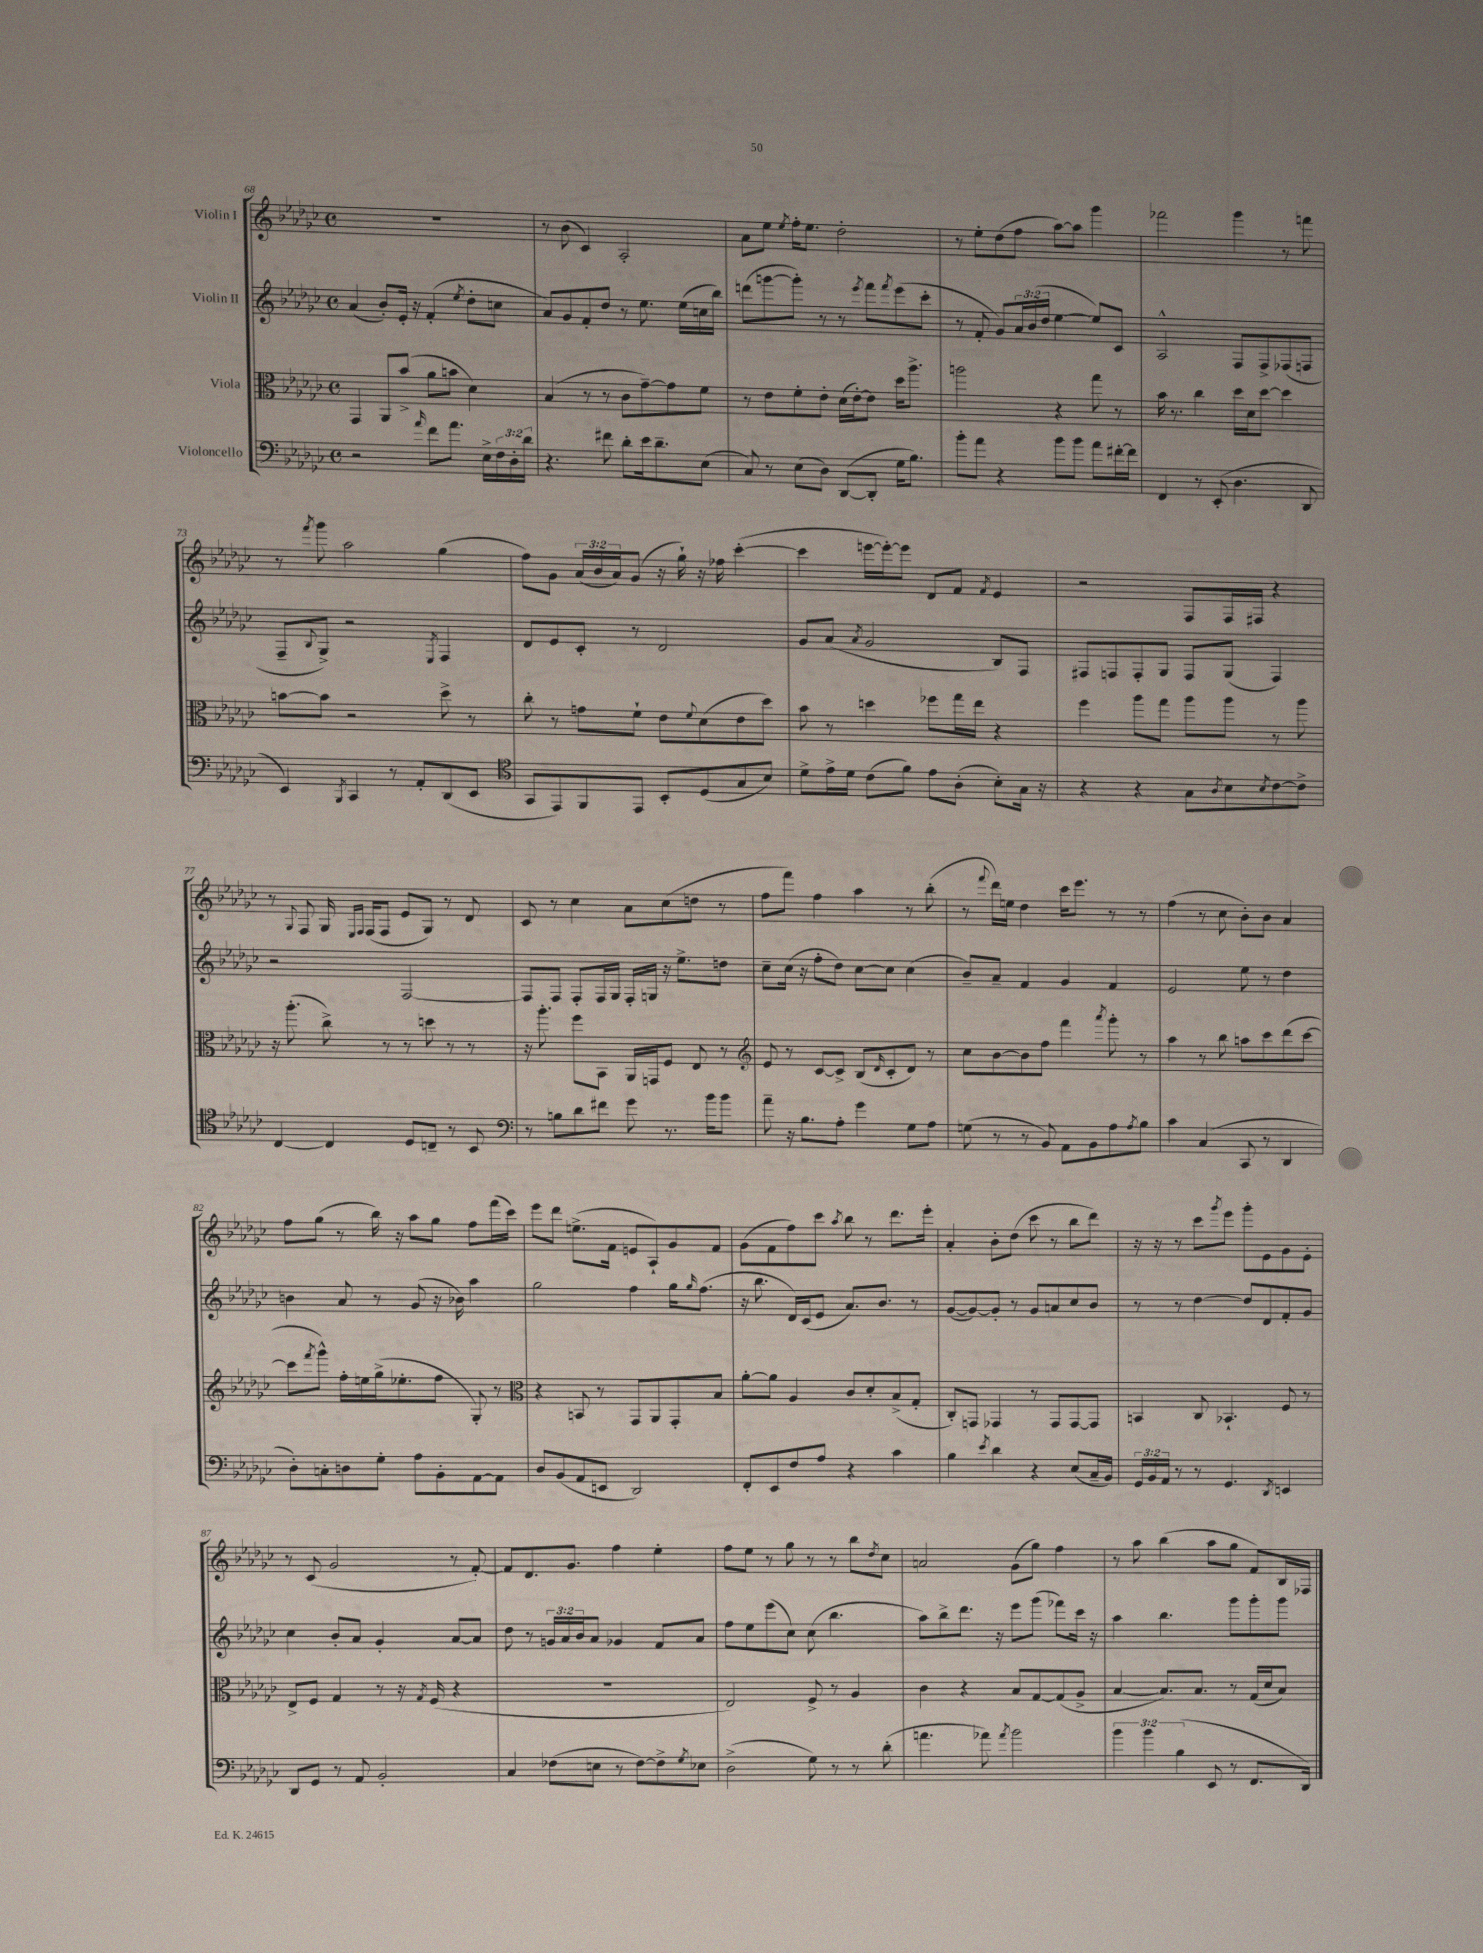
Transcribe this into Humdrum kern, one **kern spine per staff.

**kern	**kern	**kern	**kern
*part4	*part3	*part2	*part1
*staff4	*staff3	*staff2	*staff1
*I"Violoncello	*I"Viola	*I"Violin II	*I"Violin I
*clefF4	*clefC3	*clefG2	*clefG2
*k[b-e-a-d-g-c-]	*k[b-e-a-d-g-c-]	*k[b-e-a-d-g-c-]	*k[b-e-a-d-g-c-]
*M4/4	*M4/4	*M4/4	*M4/4
*met(c)	*met(c)	*met(c)	*met(c)
=68	=68	=68	=68
2r	4GG-/	(4a-/	1r
.	8AA-/L	8b-'/L)	.
.	(8b-^/J	16e-'/Jk	.
.	.	16r	.
16qqa-/	.	.	.
8f\L	8a-\L	(4f'/	.
8.a-\J	8bn\J	.	.
.	.	8qee-/	.
.	4d-\)	8dd-'\L	.
16E-^\LL	.	.	.
24F\	.	8ccn\J	.
24D-'\	.	.	.
24d-\JJ	.	.	.
=69	=69	=69	=69
4.r	(4B-/	8a-/L)	8r
.	.	8g-/	(8b-\
.	8r	8f'/	4c-/)
8f#X\	8r	8dd-/J	.
8d-'\L	8c-\L	8r	2A-'/
16e-\k	[8g-~\)	8.ee-\	.
8.d-~\	.	.	.
.	8g-\]	.	.
.	.	(16ee-\LL	.
(8E-\J	8f\J	16ccn\	.
.	.	16bb-\JJ)	.
=70	=70	=70	=70
8C-/)	8r	(8dddn\L	8a-\L
8r	8e-\L	[8gggn\	8ee-\J
.	.	.	8qee-/
(8E-\L	8f'\	8ggg'\J])	16ff'\KL
.	.	.	8.ee-\J
8D-\J)	8e-'\J	8r	.
([8DD-/L	(16d-\LL	8r	2dd-'\
.	[16e-'\J)	.	.
.	.	8qeee-/	.
8DD-'/J]	8e-\J]	8fff\L	.
.	.	8qfff/	.
16G-\KL	16dd-\KL	(8eee-\	.
8.B-\J)	8.aa-^\J	.	.
.	.	8ccc-'\J	.
=71	=71	=71	=71
8b-'\L	2aan\	8r	8r
8a-\J	.	8f'/	8ee-'\L
4r	.	8g-/L)	(8dd-\
.	.	24a-/L	8ff\J
.	.	(24b-/	.
.	.	24dd-/JJ	.
8b-\L	4r	[4ee-\	[8aa-\L)
8b-\J	.	.	8aa-\J]
8a-\L	8gg-\	8ee-/L])	4ggg-\
[16f#X'\L	8r	8c-/J	.
16f#\JJ]	.	.	.
=72	=72	=72	=72
4FF/	16b-\	2A-^^/	2fff-X\
.	8.r	.	.
8r	4cc-\	.	.
(8EE-'/	.	.	.
4.D-\	16dd-\LL	8F/L	4ggg-\
.	16d-\J	.	.
.	[8dd-\J	8F^/	.
.	4dd-\]	(8F-X/	8r
8DD-/	.	8Fn/J	8fffn\
!!LO:LB:g=z
=73	=73	=73	=73
4EE-/)	[8bn\L	8F~/L	8r
.	.	8qqB-/	8qfff/
.	8b\J]	8G-^/J)	8ggg-\
8qBBB-/	.	.	.
4CC-/	2r	2r	2aa-\
8r	.	.	.
8AA-'/L	.	.	.
.	.	8qE-/	.
(8DD-/	8dd-^\	4F/	(4gg-\
8EE-/J	8r	.	.
=74	=74	=74	=74
*clefC4	*	*	*
8GG-/L	8cc-'\	8d-/L	8ff\L)
8EE-/)	8r	8e-/	8g-\J
8FF/	8gn\L	8c-'/J	(24a-/LL
.	.	.	24b-/
.	.	.	24a-/J)
8EE-/J	8f`\J	8r	(8g-/J
8BB-'/L	8e-\L	2d-/	16r
.	.	.	16gg-`\)
.	8qqf/	.	.
(8D-/	(8d-\	.	16r
.	.	.	16ff-X\
8G-/	8e-\	.	([4ccc-'\
8B-/J)	8dd-\J)	.	.
=75	=75	=75	=75
8d-^\L	8b-\	8g-/L	4ccc-\]
16e-^\L	8r	(8a-/J	.
16d-\JJ	.	.	.
.	.	8qa-/	.
(8c-\L	4ddn\	2g-/	[16eeen\LL
.	.	.	16eee'\J_)
8f\J)	.	.	8eee\J]
8e-\L	8ff-X\L	.	8d-/L
(8A-'\J	16gg-\L	.	8f/J
.	16ee-\JJ	.	.
.	.	.	8qf/
8B-'\L)	4r	8B-/L)	4e-/
16G-\Jk	.	8F/J	.
16r	.	.	.
=76	=76	=76	=76
4r	4ff\	8F#X/L	2r
.	.	8Fn/	.
4r	8aa-\L	8F'/	.
.	8gg-\J	8G-/J	.
8G-\L	8aa-\L	8F/L	8F/L
8qA-/	.	.	.
8B-\	8aa-\J	(8G-/J	16F/L
.	.	.	16F#X/JJ
8qB-/	.	.	.
[8c-\	8r	4F/)	4r
8c-^\J]	8aa-\	.	.
!!LO:LB:g=z
=77	=77	=77	=77
[4C-/	16r	2r	8r
.	(8.aa-'\	.	.
.	.	.	8qqG-/
.	.	.	8F/
4C-/]	8cc-^\)	.	16G-/
.	.	.	16qqE-/LL
.	.	.	16qqF/JJ
.	.	.	(16F/KL
.	8r	.	8F/J
8D-/L	8r	[2F/	8e-/L
8Cn~/J	8ddn\	.	8G-/J)
8r	8r	.	8r
8BB-/	8r	.	8d-/
=78	=78	=78	=78
*clefF4	*	*	*
8r	16r	8F/L]	8c-/
.	8.aa-'\	.	.
8Bn\L	.	8F/J	8r
8d-\	8ff\L	8F'/L	4cc-\
8f#X\J	8BB-\J	16F/L	.
.	.	16G-/JJ	.
8g-\	16AA-/LL	16F'/LL	8a-\L
.	16GGn/J	16Gn/JJ	.
8.r	8F/J	16r	(8cc-\
.	.	8.ee-^\L	.
.	8E-/	.	8ddn\J
16b-\KL	.	.	.
8b-\J	8r	8ddn\J	8r
=79	=79	=79	=79
*	*clefG2	*	*
8a-~\	8e-/	8cc-~\L	8ff\L
16r	8r	(16cc-\Jk	8fff\J)
8.B-\L	.	16r	.
.	[8c-/L	8ff'\L	4ff\
8A-'\J	8c-^/J]	8dd-\J)	.
4g-\	(8B-/L	[8cc-\L	4aa-\
.	16qqd-/	.	.
.	8c-'/	8cc-\J]	.
8G-\L	8d-/J)	(4cc-\	8r
8A-\J	8r	.	(8bb-'\
=80	=80	=80	=80
(8Gn\	8cc-\L	8b-~/L)	8r
.	.	.	8qqfff/
8r	[8b-\	8a-~/J	16ddd-\LL)
.	.	.	16een\JJ
8r	8b-\]	4f/	4dd-\
8BB-/)	8ff\J	.	.
8AA-\L	4fff\	4g-/	16ccc-\KL
.	.	.	8.eee-\J
8BB-\	.	.	.
.	8qaaa-/	.	.
8A-\	8ggg-'\	4f/	8r
8qA-/	.	.	.
8B-\J	8r	.	8r
=81	=81	=81	=81
4c-\	4aa-\	2e-/	(4ff\
(4C-/	8r	.	8r
.	8bb-\	.	8cc-\
8CC-/	8aan\L	8ee-\	8b-'\L)
8r	8ccc-\	8r	8b-\J
4DD-/	(8ddd-\	4dd-\	4a-/
.	[8ccc-\J	.	.
!!LO:LB:g=z
=82	=82	=82	=82
8D-'\L)	8ccc-\L]	4bn\	8ff\L
.	8qfff/	.	.
8Cn'\	8ggg-^^\J)	.	(8gg-\J
8Dn\	16ff'\LL	8a-/	8r
.	16een\	.	.
8G-'\J	(16gg-^\J	8r	16bb-\)
.	8.ee-X'\	.	16r
8A-\L	.	(8g-/	8aa-\L
8BB-'\	8ff\J	16r	8gg-\J
.	.	16b-X\)	.
[8AA-\	8G-'/)	4aa-\	8ff\L
8AA-\J]	8r	.	(16fff\L
.	.	.	16ccc-\JJ)
=83	=83	=83	=83
*	*clefC3	*	*
8D-/L	4r	2gg-\	8eee-\L
(8BB-/	.	.	8ddd-\J
8AA-/	8BBn/	.	(8.een^\L
8EEn/J	8r	.	.
.	.	.	16f\Jk
2DD-/)	8GG-/L	4ff\	8en/L
.	8AA-/	.	8A-`/)
.	8GG-'/	16gg-\KL	8g-/
.	.	16qqgg-/	.
.	.	(8.ff\J	.
.	8B-/J	.	8f/J
=84	=84	=84	=84
8FF'/L	[8a-'\L	16r	(8g-\L
.	.	8.bb-\	.
8EE-/	8a-\J]	.	8f\
8F/	4A-/	16d-/LL)	8ff\)
.	.	(16c-/J	.
8A-/J	.	8e-/J	8ccc-\J
.	.	.	8qaa-/
4r	8c-/L	8.a-/L)	8bb-\
.	8d-'/	.	8r
.	.	8.b-/J	.
4c-\	(8B-^/	.	8.ddd-\L
.	8G-'/J	8r	.
.	.	.	16eee-'\Jk
=85	=85	=85	=85
4B-\	8C-'/L)	([8g-/L	4a-'/
.	8GGn/J	8g-/_)	.
8qe-/	.	.	.
4d-\	4GG-X/	8g-'/J]	8b-'\L
.	.	8r	(8dd-\J
4r	8r	8g-/L	8ccc-\
.	8GG-/L	8an/	8r
(8E-/L	[8GG-/	8cc-/	8bb-\L
16C-~/L	8GG-/J]	8b-/J	8ddd-\J)
16BB-/JJ)	.	.	.
=86	=86	=86	=86
24GG-/LL	4BBn/	8r	16r
24BB-/	.	.	.
.	.	.	16r
24AA-/JJ	.	.	.
8r	.	8r	8r
8r	8C-/	[4dd-\	8ccc-\L
.	.	.	8qggg-/
4.GG-/	4.BB-X`/	.	8eee-\J
.	.	8dd-/L]	8ggg-'\L
.	.	8d-/	8e-\
8qDD-/	.	.	.
4EEn/	8F/	8f'/	8g-\
.	8r	8g-/J	8e-'\J
!!LO:LB:g=z
=87	=87	=87	=87
8DD-/L	8E-^/L	4cc-\	8r
8GG-/J	8F/J	.	(8c-/
8r	4G-/	8b-'/L	2g-/
8AA-/	.	8a-/J	.
2BB-'/	8r	4g-'/	.
.	16r	.	.
.	8qG-/	.	.
.	(16F/	.	.
.	4r	[8a-/L	8r
.	.	8a-/J]	[8f'/)
=88	=88	=88	=88
4C-/	1r	8dd-\	8f/L]
.	.	8r	8.d-/
(8F-X\L	.	24gn/LL	.
.	.	24a-/	.
.	.	.	8.g-/J
.	.	24b-/J	.
8En\J	.	8a-/J	.
8r	.	4g-X/	4ff\
[8F-\L)	.	.	.
8F-^\]	.	8f/L	4ee-'\
8qG-/	.	.	.
8E-X\J	.	8a-/J	.
=89	=89	=89	=89
(2D-^\	2E-/)	8ff\L	8ff\L
.	.	8ee-\	8ee-\J
.	.	(8eee-\	8r
.	.	8cc-\J)	8gg-\
8G-\)	8F^/	(8cc-\	8r
8r	8r	4.bb-\	8r
8r	4A-/	.	8bb-\L
.	.	.	8qdd-/
(8d-'\	.	.	8cc-\J
=90	=90	=90	=90
4.an\	4c-\	8aa-\L)	2an/
.	.	8bb-^\	.
.	4r	8.ddd-\J	.
8a-X\)	.	.	.
.	.	16r	.
8qa-/	.	.	.
2b-\	8B-/L	8eee-\L	(8g-\L
.	[8G-/	(8ggg-\J	8gg-\J)
.	(8G-/]	8fff-X\L)	4ff\
.	8A-^/J	16ccc-\Jk	.
.	.	16r	.
=91	=91	=91	=91
6b-\	[4B-/	4aa-\	8r
.	.	.	8aa-\
6b-\	.	.	.
.	8.B-/L])	4.bb-\	(4bb-\
(6B-\	.	.	.
.	8.B-/J	.	.
8EE-/	.	.	8aa-\L
8r	8r	8ggg-\L	8gg-\J
8.FF/L	(16G-/LL	8ggg-'\	8f/L)
.	16d-/J	.	.
.	8B-/J)	8ggg-\J	16B-/L
16DD-/Jk)	.	.	16F-X/JJ
==	==	==	==
*-	*-	*-	*-
